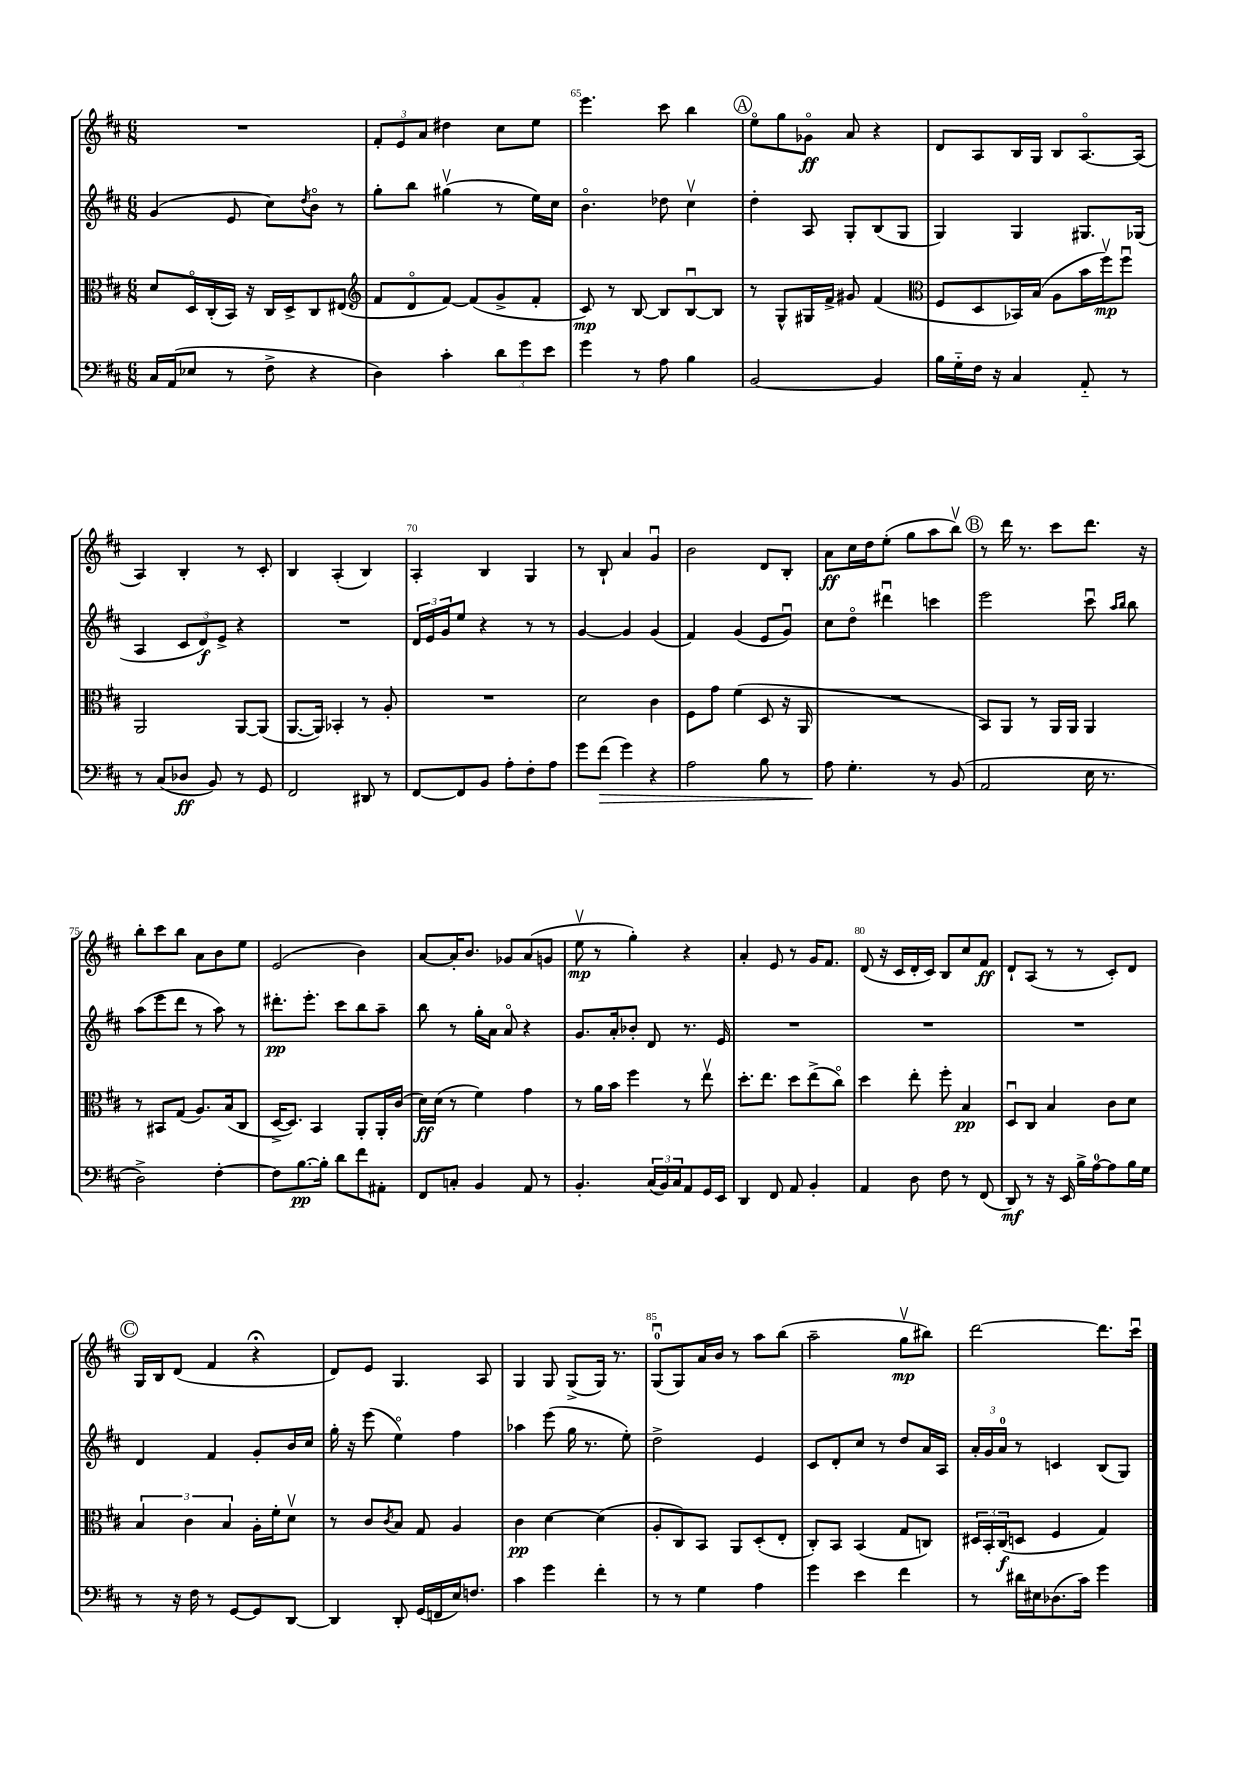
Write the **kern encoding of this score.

**kern	**kern	**kern	**kern
*staff4	*staff3	*staff2	*staff1
*clefF4	*clefC3	*clefG2	*clefG2
*k[f#c#]	*k[f#c#]	*k[f#c#]	*k[f#c#]
*M6/8	*M6/8	*M6/8	*M6/8
16C#	8d	(4g	2.r
(16AA	.	.	.
8E-	16Do	.	.
.	(16C#'	.	.
8r	16BB)	8e	.
.	16r	.	.
8F#^	16C#	8cc#)	.
.	16D^	.	.
.	.	8qdd	.
4r	8C#	8bo	.
.	(8E#	8r	.
=	=	=	=
*	*clefG2	*	*
4D)	8f#	8gg'	12f#'
.	.	.	12e
.	8do	8bb	.
.	.	.	12a
4c#'	[8f#)	(4gg#v	4dd#
.	(8f#]	.	.
12d	8g^	8r	8cc#
12g	.	.	.
.	8f#'	16ee)	8ee
12e	.	.	.
.	.	16cc#	.
=	=	=	=
4g	8c#)	4.bo	4.eee
.	8r	.	.
8r	[8B	.	.
8A	8B]	8dd-	8ccc#
4B	[8Bu	4cc#v	4bb
.	8B]	.	.
=	=	=	=
[2BB	8r	4dd'	8eeo
.	8G^^	.	8gg
.	16G#	8A	8g-o
.	16f#^	.	.
.	8g#	8G'	8a
4BB]	(4f#	(8B	4r
.	.	8G	.
=	=	=	=
*	*clefC3	*	*
16B	8F#	4G)	8d
16G'~	.	.	.
16F#	8D	.	8A
16r	.	.	.
4C#	16BB-)	4G	16B
.	(16B	.	16G
.	8A	.	8B
8AA'~	16b	8.G#	[8.Ao
.	16ff#v)	.	.
8r	8ff#u	.	.
.	.	(16G-	(16A]
=	=	=	=
8r	2AA	4A	4A)
(8C#	.	.	.
8D-	.	12c#	4B'
.	.	12d)	.
8BB)	.	.	.
.	.	12e^	.
8r	[8AA	4r	8r
8GG	(8AA]	.	8c#'
=	=	=	=
2FF#	[8.AA	2.r	4B
.	16AA])	.	.
.	4BB-'	.	(4A'
8DD#	8r	.	4B)
8r	8A'	.	.
=	=	=	=
[8FF#	2.r	24d	4A'
.	.	24e	.
.	.	24g	.
8FF#]	.	8ee	.
8BB	.	4r	4B
8A'	.	.	.
8F#'	.	8r	4G
8A	.	8r	.
=	=	=	=
8g	2d	[4g	8r
(8f#	.	.	8B`
4g)	.	4g]	4a
4r	4c#	(4g	4gu
=	=	=	=
2A	8F#	4f#)	2b
.	8g	.	.
.	(4f#	(4g	.
8B	8D	8e	8d
8r	16r	8gu)	8B'
.	16AA	.	.
=	=	=	=
8A	2.r	8cc#	8a
4.G'	.	8ddo	16cc#
.	.	.	16dd
.	.	4ddd#u	(8ee'
.	.	.	8gg
8r	.	4ccc	8aa
(8BB	.	.	8bbv)
=	=	=	=
2AA	8BB)	2eee	8r
.	8AA	.	16ddd
.	.	.	8.r
.	8r	.	.
.	16AA	.	8ccc#
.	16AA	.	.
16E	4AA	8ccc#u	8.ddd
8.r	.	.	.
.	.	16qqaa	.
.	.	16qqbb	.
.	.	8bb	.
.	.	.	16r
=	=	=	=
2D^)	8r	(8aa	8bb'
.	8BB#	8eee	8ccc#
.	(8G	8ddd	8bb
.	8.A)	8r	8a
[4F#'	.	8aa)	8b
.	(16B	.	.
.	8C#	8r	8ee
=	=	=	=
8F#]	[16D^	8.ddd#'	(2e
.	8.D])	.	.
[8.B	.	.	.
.	.	8.eee'	.
.	4BB	.	.
16B']	.	.	.
8d	.	8ccc#	.
8f#	8AA'	8bb	4b)
8AA#'	16AA'	8aa~	.
.	(16c#	.	.
=	=	=	=
8FF#	16d)	8bb	[8a
.	(16d	.	.
8C'	8r	8r	16a']
.	.	.	8.b
4BB	4f#)	16gg'	.
.	.	16a	.
.	.	8ao	8g-
8AA	4g	4r	(8a
8r	.	.	8g
=	=	=	=
4.BB'	8r	8.g	8eev
.	16a	.	8r
.	16b	16a'	.
.	4ff#	8b-'	4gg')
(24C#	.	8d	.
24BB)	.	.	.
24C#	.	.	.
8AA	8r	8.r	4r
16GG	8eev	.	.
16EE	.	16e	.
=	=	=	=
4DD	8.dd'	2.r	4a'
.	8.ee	.	.
8FF#	.	.	8e
8AA	8dd	.	8r
4BB'	(8ee^	.	16g
.	.	.	8.f#
.	8cc#o)	.	.
=	=	=	=
4AA	4dd	2.r	(8d
.	.	.	16r
.	.	.	16c#
8D	8ee'	.	16d'
.	.	.	16c#)
8F#	8ff#'	.	8B
8r	4B	.	8cc#
(8FF#	.	.	8f#
=	=	=	=
8DD)	8Du	2.r	8d`
8r	8C#	.	(8A
16r	4B	.	8r
16EE	.	.	.
16B^	.	.	8r
[16A	.	.	.
8A]	8c#	.	8c#')
16B	8d	.	8d
16G	.	.	.
=	=	=	=
8r	6B	4d	16G
.	.	.	16B
16r	.	.	(8d
.	6c#	.	.
16F#	.	.	.
8r	.	4f#	4f#
.	6B	.	.
[8GG	.	.	.
8GG]	16A'	8g'	4r;
.	16f#'	.	.
[8DD	8dv	16b	.
.	.	16cc#	.
=	=	=	=
4DD]	8r	16gg'	8d)
.	.	16r	.
.	8c#	(8eee	8e
.	8qc#	.	.
8DD'	8B	4eeo)	4.G
(16GG	8G	.	.
16FF	.	.	.
16E)	4A	4ff#	.
8.F	.	.	.
.	.	.	8A
=	=	=	=
4c#	4c#	4aa-	4G
4g	[4d	(8eee	8G
.	.	16gg	(8G^
.	.	8.r	.
4f#'	(4d]	.	16G)
.	.	.	8.r
.	.	8ee')	.
=	=	=	=
8r	8A'	2dd^	(8Gu
8r	8C#)	.	8G)
4G	8BB	.	16a
.	.	.	16b
.	8AA	.	8r
4A	(8D'	4e	8aa
.	8E'	.	(8bb
=	=	=	=
4g	8C#')	8c#	2aa~
.	8BB	8d'	.
4e	(4BB	8cc#	.
.	.	8r	.
4f#	8G	8dd	8ggv
.	8C)	16a	8bb#)
.	.	16A	.
=	=	=	=
8r	24D#	24a'	[2ddd
.	24BB'	24g	.
.	(24C#	24a	.
16d#	8D	8r	.
16E#	.	.	.
(8.D-	4F#	4c	.
16c#)	.	.	.
4g	4G)	(8B	8.ddd]
.	.	8G)	.
.	.	.	16ccc#u
==	==	==	==
*-	*-	*-	*-
